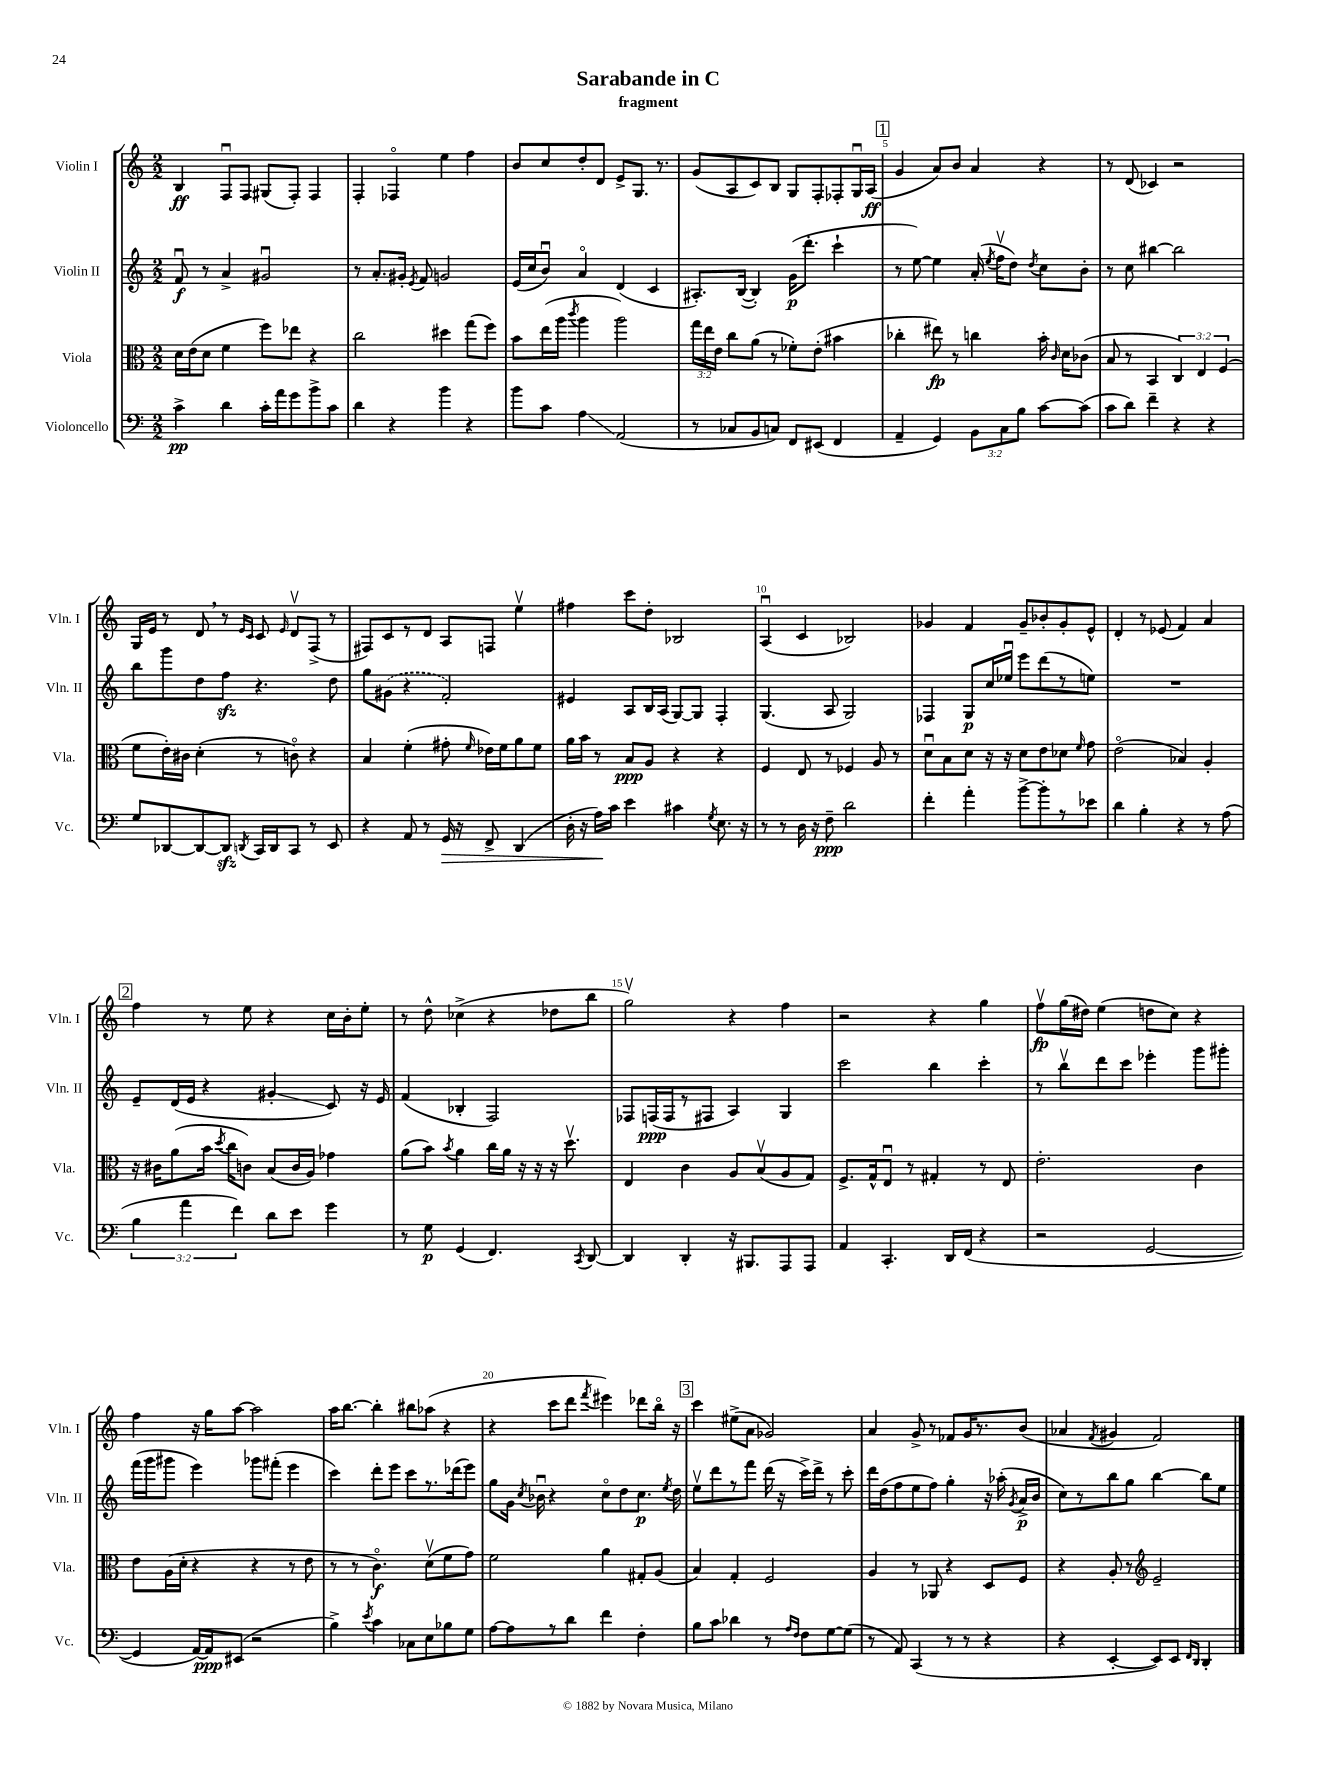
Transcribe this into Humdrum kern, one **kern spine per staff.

**kern	**kern	**kern	**kern
*staff4	*staff3	*staff2	*staff1
*clefF4	*clefC3	*clefG2	*clefG2
*k[]	*k[]	*k[]	*k[]
*M2/2	*M2/2	*M2/2	*M2/2
4c^	16d	8fu	4B
.	(16e	.	.
.	8d	8r	.
4d	4f	4a^	8Fu
.	.	.	8F
16c'	8ff)	2g#u	(8G#
16a	.	.	.
8g	8ee-	.	8F')
8b^	4r	.	4F
8c	.	.	.
=	=	=	=
4d	2cc	8r	4F'
.	.	8.a'	.
4r	.	.	4F-o
.	.	16g#'	.
.	.	8qe	.
.	.	8f	.
4b	4dd#	2g	4ee
4r	(8gg	.	4ff
.	8ff)	.	.
=	=	=	=
8b	8b	(16e	8b
.	.	16cc	.
8c	(16ee	8bu)	8cc
.	16aa	.	.
.	8qccc	.	.
4A	4aa	4ao	8dd'
.	.	.	8d
(2AA	2aa)	(4d	8e^
.	.	.	8.G
.	.	4c	.
.	.	.	8.r
=	=	=	=
8r	24gg	8.A#')	(8g
.	24ee	.	.
.	24e	.	.
8C-	8cc	.	8A
.	.	([16B	.
8BB	(8a	4B'])	8c)
8C)	8r	.	8B
8FF	8f-')	(16g	8G
.	.	8.ddd'	.
(8EE#	(8e'	.	8F'
4FF	4b#	4ccc`	8F-'
.	.	.	16Gu
.	.	.	(16A
=	=	=	=
4AA~	4cc-'	8r	4g
.	.	[8ee)	.
4GG)	8ee#)	4ee]	8a)
.	8r	.	8b
12BB	4cc	(16a'	4a
.	.	8qee	.
.	.	16ffv	.
12C	.	.	.
.	.	8dd)	.
12B	.	.	.
.	.	8qdd	.
[8c	16b'	8cc	4r
.	16qqc	.	.
.	16d	.	.
(8c]	(8c-	8b'	.
=	=	=	=
8c	8B	8r	8r
8d)	8r	8cc	(8d
4f~	4BB	[4bb#	4c-)
4r	6C)	2bb#]	2r
.	6E	.	.
4r	.	.	.
.	(6F	.	.
=	=	=	=
8G	8f	8bb	16G
.	.	.	16e
[8DD-	16e')	8ggg	8r
.	16c#	.	.
8DD-_	(4d'	8dd	8d
8DD-]	.	8ff	8r
.	.	.	16qqe
8qDD	.	.	16qqc
16CC	8r	4.r	8c
16DD	.	.	.
.	.	.	16qqe
8CC	8co)	.	8dv
8r	4r	.	(8F^
8EE	.	8dd	8r
=	=	=	=
4r	4B	8gg	8F#)
.	.	(8g#	8c
8AA	(4f'	4r	8r
8r	.	.	8d
16GG	8g#'	2f')	8A
16r	.	.	.
.	16qqf	.	.
8FF^	16e-)	.	8F
.	16f	.	.
(4DD	8a	.	4eev
.	8f	.	.
=	=	=	=
16D'	16a	4e#	4ff#
16r	16b	.	.
16A)	8r	.	.
16c	.	.	.
4e	8B	8A	8ccc
.	8A	16B	8dd'
.	.	(16A	.
4c#	4r	[8G)	2B-
.	.	8G]	.
8qG	.	.	.
8.E	4r	4F'	.
16r	.	.	.
=	=	=	=
8r	4F	(4.G	(4Au
8r	.	.	.
16D	8E	.	4c
16r	.	.	.
8F~	8r	8A	.
2d	4F-	2G)	2B-)
.	8A	.	.
.	8r	.	.
=	=	=	=
4f'	8du	4F-	4g-
.	8B	.	.
4a'	8d	8G	4f
.	16r	16cc	.
.	16r	16ee-u	.
[8b^	8d	8eee	8g-~
8b']	8e	(8ddd	8b-'
8r	8d-	8r	8g-'
.	16qqf	.	.
8e-	8g	8ee)	8e^^
=	=	=	=
4d	(2eo	1r	4d'
4B'	.	.	8r
.	.	.	(8e-
4r	4B-)	.	4f)
8r	4A'	.	4a
(8A	.	.	.
=	=	=	=
6B	16r	8e~	4ff
.	16c#	.	.
.	(8a	(16d	.
6a	.	.	.
.	.	16e	.
.	16b	4r	8r
.	8qdd	.	.
.	16cc	.	.
6f)	.	.	.
.	8c)	.	8ee
8d	(8B	4g#'	4r
8e	16c	.	.
.	16A)	.	.
4g	4g-	8c)	16cc
.	.	.	16b'
.	.	16r	8ee'
.	.	16e	.
=	=	=	=
8r	(8a	(4f	8r
8G	8b)	.	8dd^^
.	8qb	.	.
(4GG	4a	4B-'	(4cc-^
4.FF)	16cc	2F)	4r
.	16a	.	.
.	16r	.	.
.	16r	.	.
.	16r	.	8dd-
.	8.ddv	.	.
8qCC	.	.	.
[8DD	.	.	8bb
=	=	=	=
4DD]	4E	8F-	2ggv)
.	.	(16F	.
.	.	16F	.
4DD'	4c	8r	.
.	.	8F#	.
16r	8A	4A)	4r
8.BBB#	.	.	.
.	(8Bv	.	.
8AAA	8A	4G	4ff
8AAA	8G)	.	.
=	=	=	=
4AA	8.F^	2ccc	2r
.	16G^^	.	.
4.CC'	8Eu	.	.
.	8r	.	.
.	4G#'	4bb	4r
16DD	.	.	.
(16FF	.	.	.
4r	8r	4ccc'	4gg
.	8E	.	.
=	=	=	=
2r	2.e'	8r	8ffv
.	.	8bbv	(16gg
.	.	.	16dd#)
.	.	8ddd	(4ee
.	.	8ccc	.
[2GG	.	4eee-'	8dd
.	.	.	8cc)
.	4c	8ggg	4r
.	.	8ggg#'	.
=	=	=	=
4GG]	8e	(16fff	4ff
.	.	16ggg	.
.	(16A	8ggg#	.
.	16d'	.	.
[16AA)	4r	4eee)	16r
16AA]	.	.	16gg
(8EE#	.	.	[8aa
2r	4r	8ggg-	2aa]
.	.	(8fff#'	.
.	8r	4eee	.
.	8e	.	.
=	=	=	=
4B^)	8r	4ccc)	16aa
.	.	.	[8.bb
.	8r	.	.
8qe	.	.	.
4c	4.co)	8ddd'	4bb']
.	.	8eee	.
8C-	.	8ccc	8bb#
8E	(8dv	8.r	(8aa-
8B-	8f	.	4r
.	.	(16ddd-	.
8G	8g)	8eee)	.
=	=	=	=
[8A	2f	8gg	4r
8A]	.	16g	.
.	.	8qcc	.
.	.	16b-u	.
8r	.	4r	8ccc
8d	.	.	8ddd
.	.	.	8qfff
4f	4a	8cco	4eee#)
.	.	8dd	.
4F'	8G#'	8.cc	8ddd-
.	(8A	.	16bbo
.	.	8qee	.
.	.	16dd	16r
=	=	=	=
8B	4B)	8eev	4ccc
8c	.	8ddd	.
4d-	4G'	8r	(8ee#^
.	.	8fff	8a
8r	2F	(16ddd	2g-)
.	.	16r	.
16qqA	.	.	.
16qqF	.	.	.
8F	.	16ccc^)	.
.	.	16ddd^	.
[8G	.	8r	.
(8G]	.	8ccc'	.
=	=	=	=
8r	4A	16ddd	4a
.	.	(16dd	.
8AA)	.	8ff	.
(4CC	8r	8ee	8g^
.	8AA-	8ff)	8r
8r	4r	4gg'	8f-
8r	.	.	16g
.	.	.	8.r
4r	8D	16r	.
.	.	(16aa-'	.
.	.	8qg	.
.	8F	16a^	(8b
.	.	16b	.
=	=	=	=
4r	4r	8cc)	4a-
.	.	8r	.
.	.	.	8qf
[4EE'	8A'	8bb	4g#
.	8r	8gg	.
*	*clefG2	*	*
8EE])	2e~	[4bb	2f)
8EE	.	.	.
16qqFF	.	.	.
16qqDD	.	.	.
4DD'	.	8bb]	.
.	.	8ee	.
==	==	==	==
*-	*-	*-	*-
